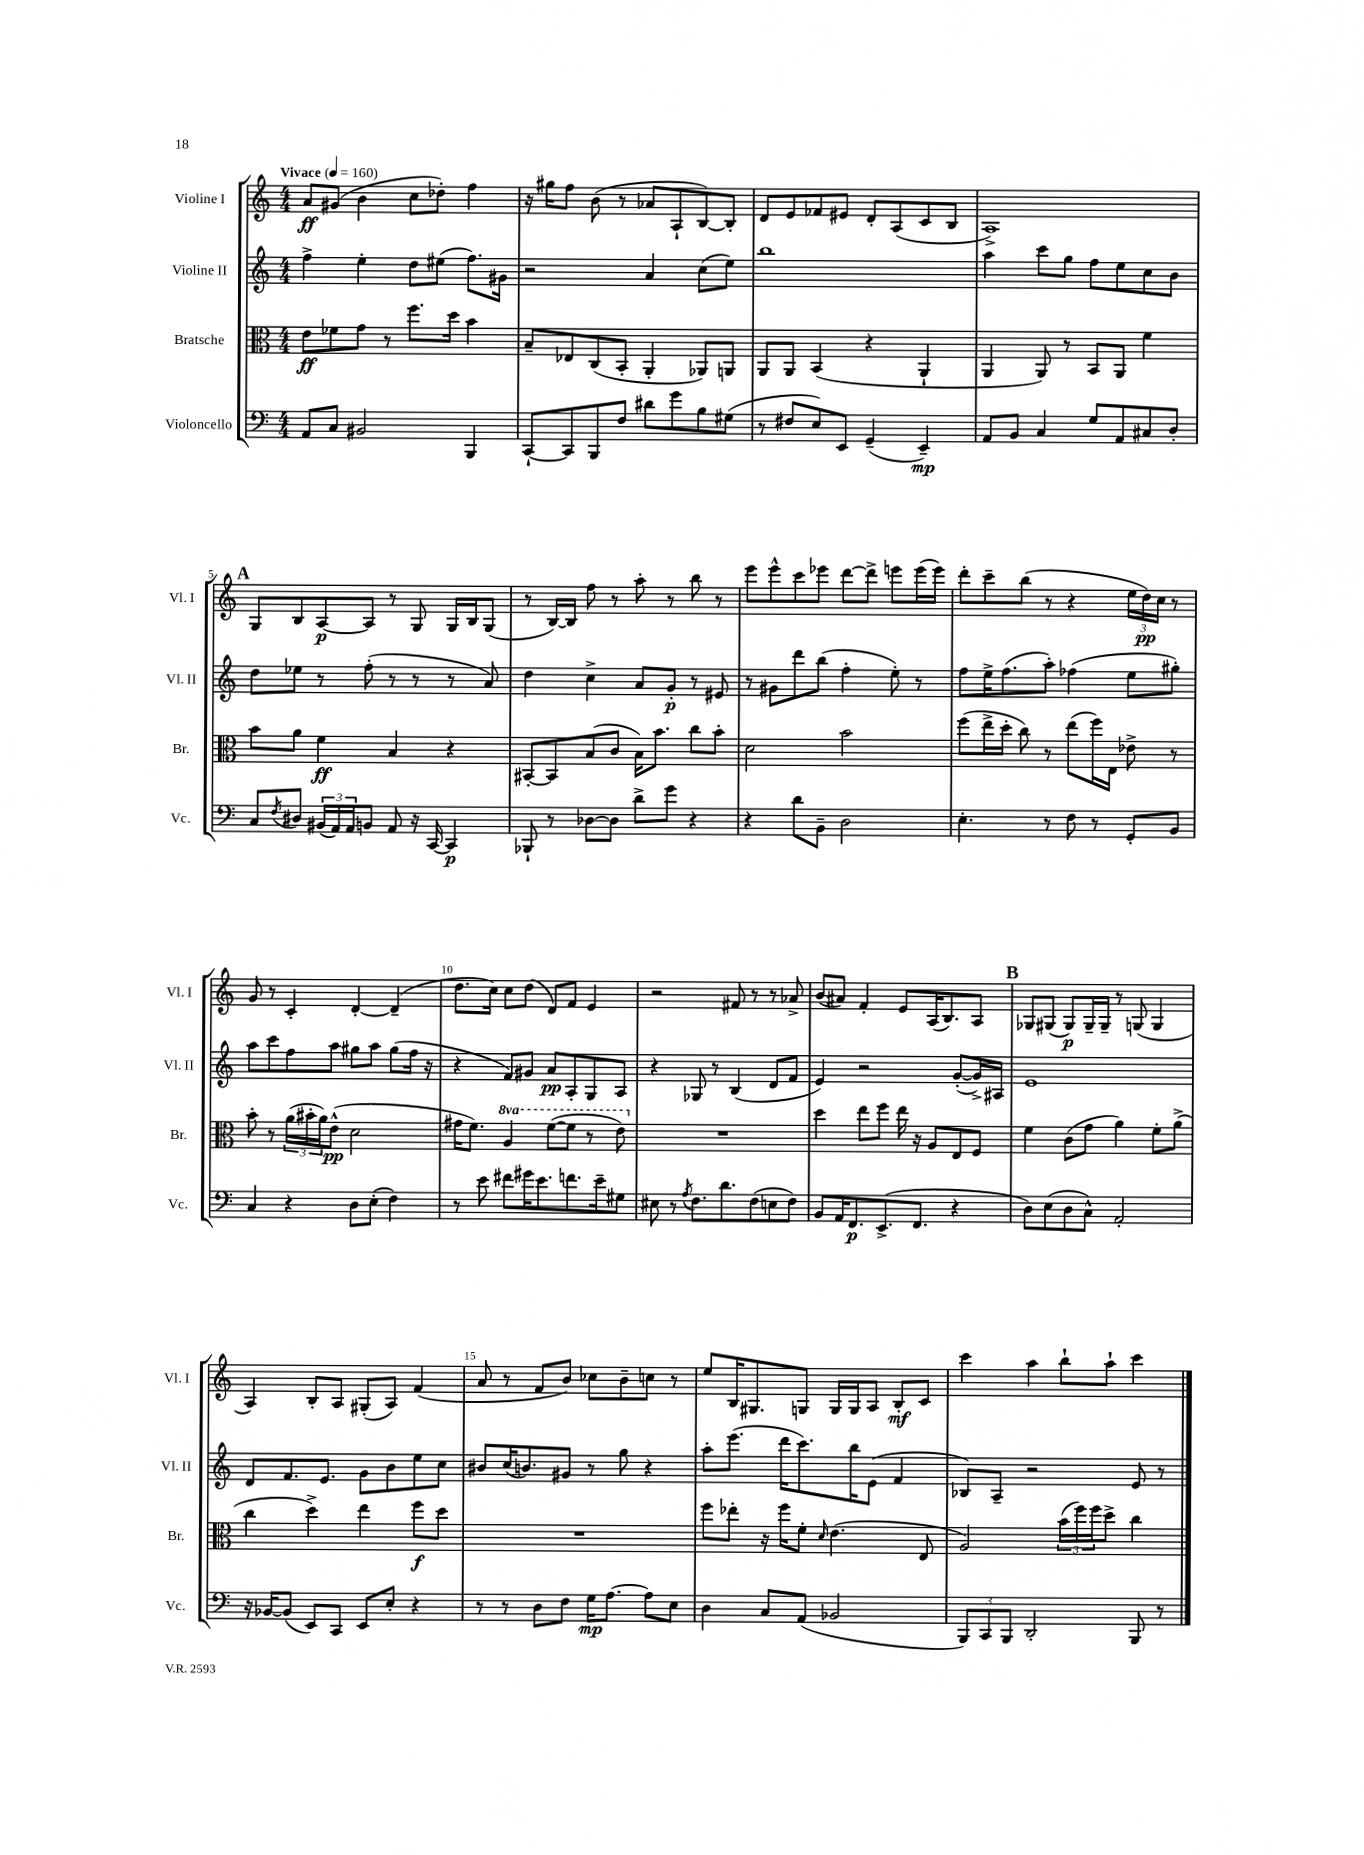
<<
\new StaffGroup <<
\new Staff = "s0" \with { instrumentName = "Violine I" shortInstrumentName = "Vl. I" } {
    \clef treble \key c \major \numericTimeSignature \time 4/4 \tempo "Vivace" 4 = 160
    a'8\ff gis'8( b'4 c''8 des''8-.) f''4 |
    r16 gis''16 f''8 b'8( r8 aes'8 a8-! b8~) b8-. |
    d'8 e'8 fes'8 eis'8 d'8-. a8( c'8 b8 |
    a1->) |
    \mark \markup { \bold "A" } g8 b8 a8~\p a8 r8 g8 g16 b16 g8( |
    r8 b16~) b16 f''8 r8 a''8-. r8 b''8 r8 |
    e'''8 e'''8-^ c'''8 ees'''8 d'''8~ d'''8-> e'''8 e'''16( e'''16) |
    d'''8-. c'''8-- b''8( r8 r4 \tuplet 3/2 { e''16 d''16\pp) c''16 } r8 |
    g'8 r8 c'4-. d'4~-. d'4--( |
    d''8. c''16) c''8 d''8( d'8) f'8 e'4 |
    r2 fis'8 r8 r8 aes'8-> |
    b'8( ais'8) f'4-. e'8 a16( b8.) a8 |
    \mark \markup { \bold "B" } ges8 gis8( gis8\p) gis16-- gis16-- r8 g8( g4 |
    a4) b8-. a8 gis8-.( a8) f'4( |
    a'8 r8 f'8 b'8) ces''8 b'8-- c''8 r8 |
    e''8 b16 gis8. g8 g16 g16 a8 b8-.\mf c'8 |
    c'''4 a''4 b''8-! a''8-! c'''4 \bar "|." |
}
\new Staff = "s1" \with { instrumentName = "Violine II" shortInstrumentName = "Vl. II" } {
    \clef treble \key c \major \numericTimeSignature \time 4/4
    f''4-> e''4-. d''8 eis''8( f''8.) gis'16 |
    r2 a'4 c''8( e''8) |
    b''1 |
    a''4 c'''8 g''8 f''8 e''8 c''8 b'8 |
    \mark \markup { \bold "A" } d''8 ees''8 r8 f''8-.( r8 r8 r8 a'8) |
    d''4 c''4-> a'8 g'8-.\p r8 eis'8 |
    r8 gis'8 d'''8 b''8( f''4-. e''8-.) r8 |
    f''8 e''16-> f''8.( a''8-.) fes''4( e''8 gis''8-.) |
    a''8 c'''8 f''8 a''8 gis''8 a''8 gis''8( f''16 r16 |
    r4 f'8) gis'8 a'8\pp a8-. g8 a8 |
    r4 ges8 r8 b4( d'8 f'8 |
    e'4) r2 g'8~-.( g'16->) ais16 |
    \mark \markup { \bold "B" } e'1 |
    d'8 f'8. e'8. g'8 b'8 e''8 c''8 |
    bis'8 c''16( b'8.) gis'8 r8 g''8 r4 |
    a''8-. e'''8.( d'''16 c'''8.) b''16 e'8( f'4 |
    bes8) a8-- r2 e'8 r8 \bar "|." |
}
\new Staff = "s2" \with { instrumentName = "Bratsche" shortInstrumentName = "Br." } {
    \clef alto \key c \major \numericTimeSignature \time 4/4 \set Staff.ottavationMarkups = #ottavation-simple-ordinals
    e'8\ff fes'8 g'8 r8 f''8. d''16 b'4 |
    b8-- ees8 c8( b,8-. a,4-. aes,8) a,8 |
    a,8 a,8 b,4( r4 a,4-! |
    a,4 a,8) r8 b,8 a,8 f'4 |
    \mark \markup { \bold "A" } b'8 a'8 f'4\ff b4 r4 |
    bis,8~-. bis,8 b8( c'8 b16) b'8. c''8 b'8-. |
    d'2 b'2 |
    f''8( e''16-> d''16-. c''8) r8 e''8( f''16) e16 ees'8-> r8 |
    b'8-. r8 \tuplet 3/2 { a'16( bis'16-. a'16) } e'8-^\pp( d'2 |
    gis'16 f'8.) \ottava #1 a'4 f''8~( f''8 r8 e''8) \ottava #0 |
    R1 |
    d''4 e''8 f''8 e''16 r16 a8 e8 f8 |
    \mark \markup { \bold "B" } f'4 c'8( g'8 a'4) f'8-. a'8->( |
    c''4 d''4->) e''4 f''8\f d''8 |
    R1 |
    f''8 ees''8-. r16 f''16 f'8-. \grace { d'16 } e'4.( e8 |
    a2) \tuplet 3/2 { b'16( f''16) f''16 } d''8-> c''4 \bar "|." |
}
\new Staff = "s3" \with { instrumentName = "Violoncello" shortInstrumentName = "Vc." } {
    \clef bass \key c \major \numericTimeSignature \time 4/4
    a,8 c8 bis,2 b,,4 |
    c,8~-! c,8 b,,8 f8 dis'8 g'8 b8 gis8( |
    r8 fis8 e8) e,8 g,4--( e,4--\mp) |
    a,8 b,8 c4 g8 a,8 cis8 d8-. |
    \mark \markup { \bold "A" } c8 \acciaccatura { f8 } dis8 \tuplet 3/2 { bis,16( a,16) a,16 } b,8 a,8 r16 c,16~ c,4\p |
    bes,,8-! r8 des8~ des8 d'8-> g'8 r4 |
    r4 d'8 b,8-- d2 |
    e4.-. r8 f8 r8 g,8-. b,8 |
    c4 r4 d8 e8-.( f4) |
    r8 e'8 fis'8 gis'16 e'8. f'8. e'16-- gis8 |
    eis8 r8 \acciaccatura { a8 } f8. d'8. f8( e8 f8) |
    b,8 a,16 f,8.\p e,8.->( f,8. r4 |
    \mark \markup { \bold "B" } d8) e8( d8 c8-^) a,2-. |
    r16 bes,16~ bes,8( e,8) c,8 e,8 e8-. r4 |
    r8 r8 d8 f8 g16\mp a8.~ a8 e8 |
    d4 c8 a,8( bes,2 |
    \tuplet 3/2 { b,,8) c,8 b,,8 } d,2-. b,,8 r8 \bar "|." |
}
>>
>>
\layout { \context { \Score \override BarNumber.break-visibility = ##(#f #t #t) barNumberVisibility = #(every-nth-bar-number-visible 5) } }
